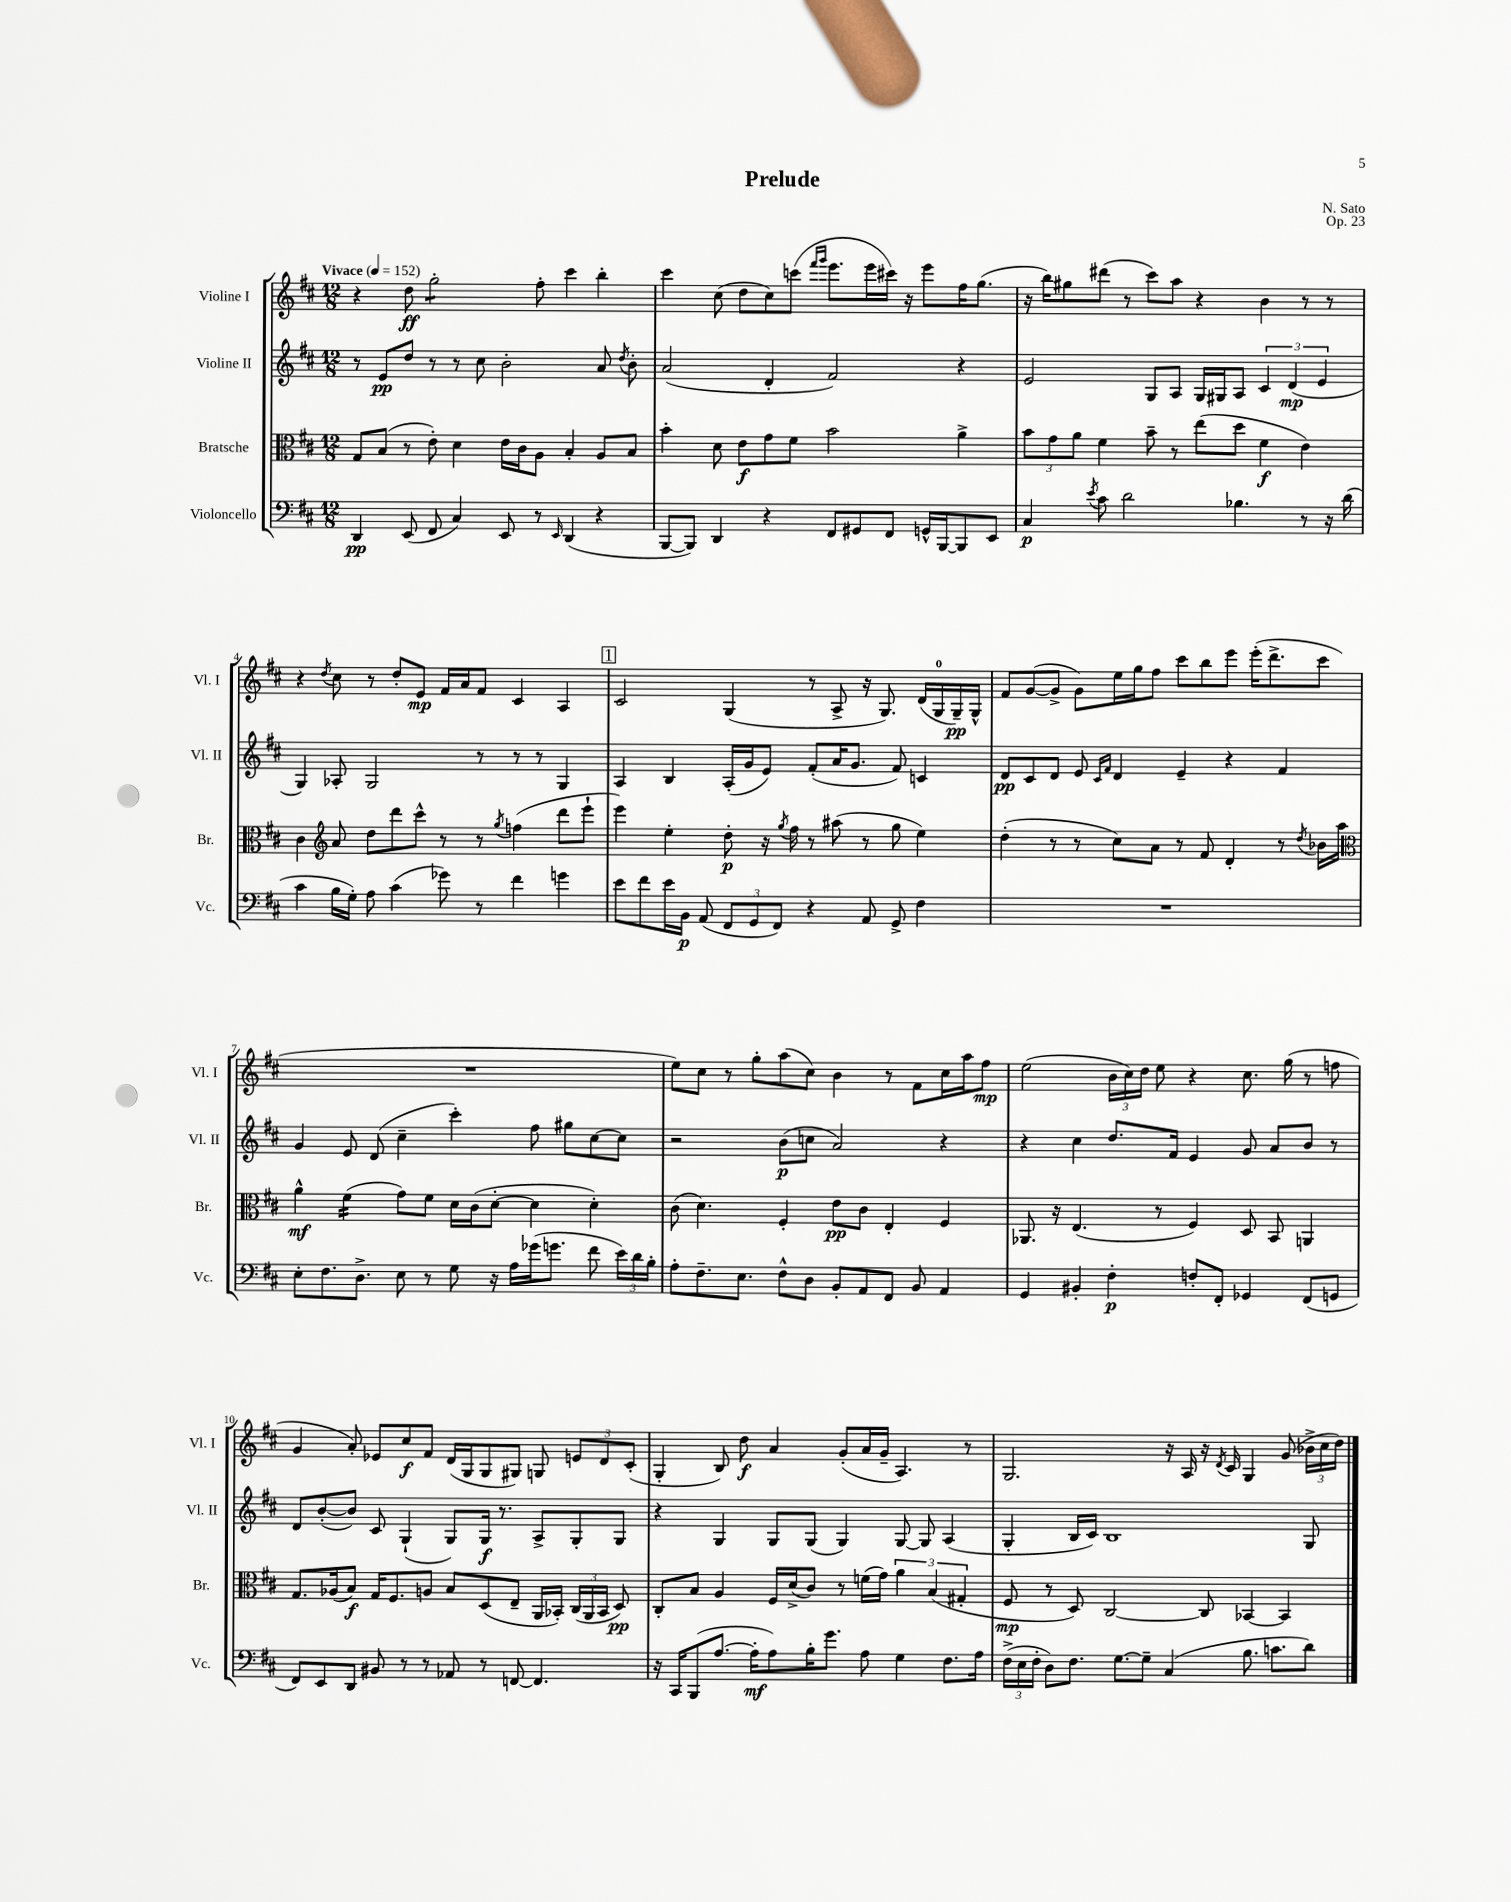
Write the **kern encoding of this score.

**kern	**kern	**kern	**kern
*staff4	*staff3	*staff2	*staff1
*clefF4	*clefC3	*clefG2	*clefG2
*k[f#c#]	*k[f#c#]	*k[f#c#]	*k[f#c#]
*M12/8	*M12/8	*M12/8	*M12/8
*MM152	*MM152	*MM152	*MM152
4DD	8G	8r	4r
.	(8B	8e	.
(8EE	8r	8dd	8dd
8FF#	8e')	8r	2gg'
4C#)	4d	8r	.
.	.	8cc#	.
8EE	16e	2b'	.
.	16c#	.	.
8r	8A	.	8ff#'
16qqEE	.	.	.
(4DD	4B'	.	4ccc#
4r	8A	8a	4bb'
.	.	8qdd	.
.	8B	8b'	.
=	=	=	=
[8BBB	4b'	(2a	4ccc#
8BBB])	.	.	.
4DD	8d	.	(8cc#
.	8e	.	8dd
4r	8g	4d'	8cc#)
.	8f#	.	(8ccc
.	.	.	16qqfff#
.	.	.	16qqggg
8FF#	2b	2f#)	8.eee
8GG#	.	.	.
.	.	.	16eee
8FF#	.	.	16ccc#)
.	.	.	16r
16GG^^	.	.	8eee
[16BBB	.	.	.
8BBB]	4a^	4r	16ff#
.	.	.	(8.gg
8EE	.	.	.
=	=	=	=
4C#	12b	2e	16r
.	.	.	16bb)
.	12g	.	.
.	.	.	8gg#
.	12a	.	.
8qe	.	.	.
8c#	4f#	.	(8ddd#
2d	.	.	8r
.	8b~	8G	8ccc#)
.	8r	8A	8aa
.	(8ee	16G	4r
.	.	16G#	.
4.B-	8dd	8A	.
.	4f#	6c#	4b
.	.	(6d	.
8r	4e)	.	8r
.	.	6e	.
16r	.	.	8r
(16d	.	.	.
=	=	=	=
4c#	4c#	4G)	4r
*	*clefG2	*	*
.	.	.	8qdd
16B	8a	8A-'	8cc#
16G')	.	.	.
8A	8dd	2G	8r
(4c#	8ddd	.	8dd'
.	8ccc#^^	.	8e
8g-)	8r	.	16f#
.	.	.	16a
8r	8r	8r	8f#
.	8qgg	.	.
4f#	(4ff	8r	4c#
.	.	8r	.
4g	8ddd	4G	4A
.	8eee`	.	.
=	=	=	=
8e	4eee)	4A	2c#
8f#	.	.	.
16e	4ee'	4B	.
16BB	.	.	.
(8AA	.	.	.
12FF#	8dd'	(16A'	(4G
.	.	16g	.
12GG	.	.	.
.	16r	8e)	.
12FF#)	.	.	.
.	8qgg	.	.
.	16ff#	.	.
4r	8r	(8f#'	8r
.	(8aa#	16a	8A^
.	.	8.g	.
8AA	8r	.	16r
.	.	.	8.G)
8GG^	8gg	8f#)	.
4F#	4ee)	4c	(16d
.	.	.	16G
.	.	.	16G~)
.	.	.	16G^^
=	=	=	=
1.r	(4dd'	8d	8f#
.	.	8c#	([8g
.	8r	8d	8g^]
.	8r	8e	8g)
.	.	16qqc#	.
.	.	16qqf#	.
.	8cc#)	4d	16ee
.	.	.	16gg
.	8a	.	8ff#
.	8r	4e~	8ccc#
.	8f#	.	8bb
.	4d'	4r	8eee
.	.	.	(16eee'
.	.	.	8.ddd^
.	8r	4f#	.
.	8qdd	.	.
.	16b-	.	8ccc#
.	16aa	.	.
=	=	=	=
*	*clefC3	*	*
8E'	4a^^	4g	1.r
8.F#	.	.	.
.	(4f#	8e	.
8.D^	.	.	.
.	.	(8d	.
8E	8g)	4cc#~	.
8r	8f#	.	.
8G	16d	4ccc#')	.
.	(16c#	.	.
16r	[8d'	.	.
16A	.	.	.
(16g-	4d]	8ff#	.
8.g	.	.	.
.	.	8gg#	.
8f#	4d')	[8cc#	.
24e)	.	8cc#]	.
24d	.	.	.
24B'	.	.	.
=	=	=	=
8A'	(8c#	2r	8ee)
8.F#~	4.d)	.	8cc#
.	.	.	8r
8.E	.	.	.
.	.	.	8gg'
8F#^^	4F#'	(8b	(8aa
8D	.	8cc	8cc#)
8BB'	8e	2a)	4b
8AA	8c#	.	.
8FF#	4E'	.	8r
8BB	.	.	8f#
4AA	4F#	4r	16cc#
.	.	.	16aa
.	.	.	8ff#
=	=	=	=
4GG	8.AA-	4r	(2ee
.	16r	.	.
4BB#'	(4.E	4cc#	.
4F#'	.	8.dd	24b
.	.	.	24cc#)
.	.	.	24dd
.	8r	.	8ee
.	.	16f#	.
8F'	4F#)	4e	4r
8FF#'	.	.	.
4GG-	8D	8g	8.cc#
.	8BB	8a	.
.	.	.	(16gg
(8FF#	4AA	8b	8r
8GG	.	8r	8ff
=	=	=	=
8FF#)	8.G	8d	4g
8EE	.	([8b'	.
.	(16A-	.	.
8DD	8B)	8b])	8a')
8BB#	16G	8c#	8e-
.	8.F#	.	.
8r	.	(4G`	8cc#
8r	8A	.	8f#
8AA-	8B	8G)	(16d
.	.	.	16G
8r	(8D	16G	8G
.	.	8.r	.
[8FF	8E~	.	8G#)
4.FF]	16AA	8A^	8G
.	16BB-')	.	.
.	(24C#	8G'	12e
.	24AA	.	.
.	24BB-	.	12d
.	8D)	8G	.
.	.	.	(12c#'
=	=	=	=
16r	8C#'	4r	4G'
16CC#	.	.	.
(8BBB	8B	.	.
[8.A	4A	4G	8B)
.	.	.	8dd
16A']	.	.	.
8A)	16F#	8G	4a
.	(16d^	.	.
16B'	8c#)	(8G	.
8.g	.	.	.
.	8r	4G)	(8g'
8A	(16f	.	16a
.	16g)	.	16g~
4G	6a	[8G	4.A)
.	.	8G]	.
.	(6B	.	.
8.F#	.	(4A	.
.	6G#'	.	.
.	.	.	8r
16A	.	.	.
=	=	=	=
(24F#^	8F#	4G'	2.G
24E	.	.	.
24F#'	.	.	.
8D)	8r	.	.
8.F#	8D)	16B	.
.	.	16c#)	.
.	[2C#	1B	.
[8.G	.	.	.
8G~]	.	.	.
(4C#	.	.	16r
.	.	.	16A
.	8C#]	.	16r
.	.	.	8qd
.	.	.	16c#
8.B	[4BB-	.	4G
8.c	.	.	.
.	4BB-]	.	(8g
8d)	.	8G	24b-^
.	.	.	24cc#
.	.	.	24dd)
==	==	==	==
*-	*-	*-	*-
